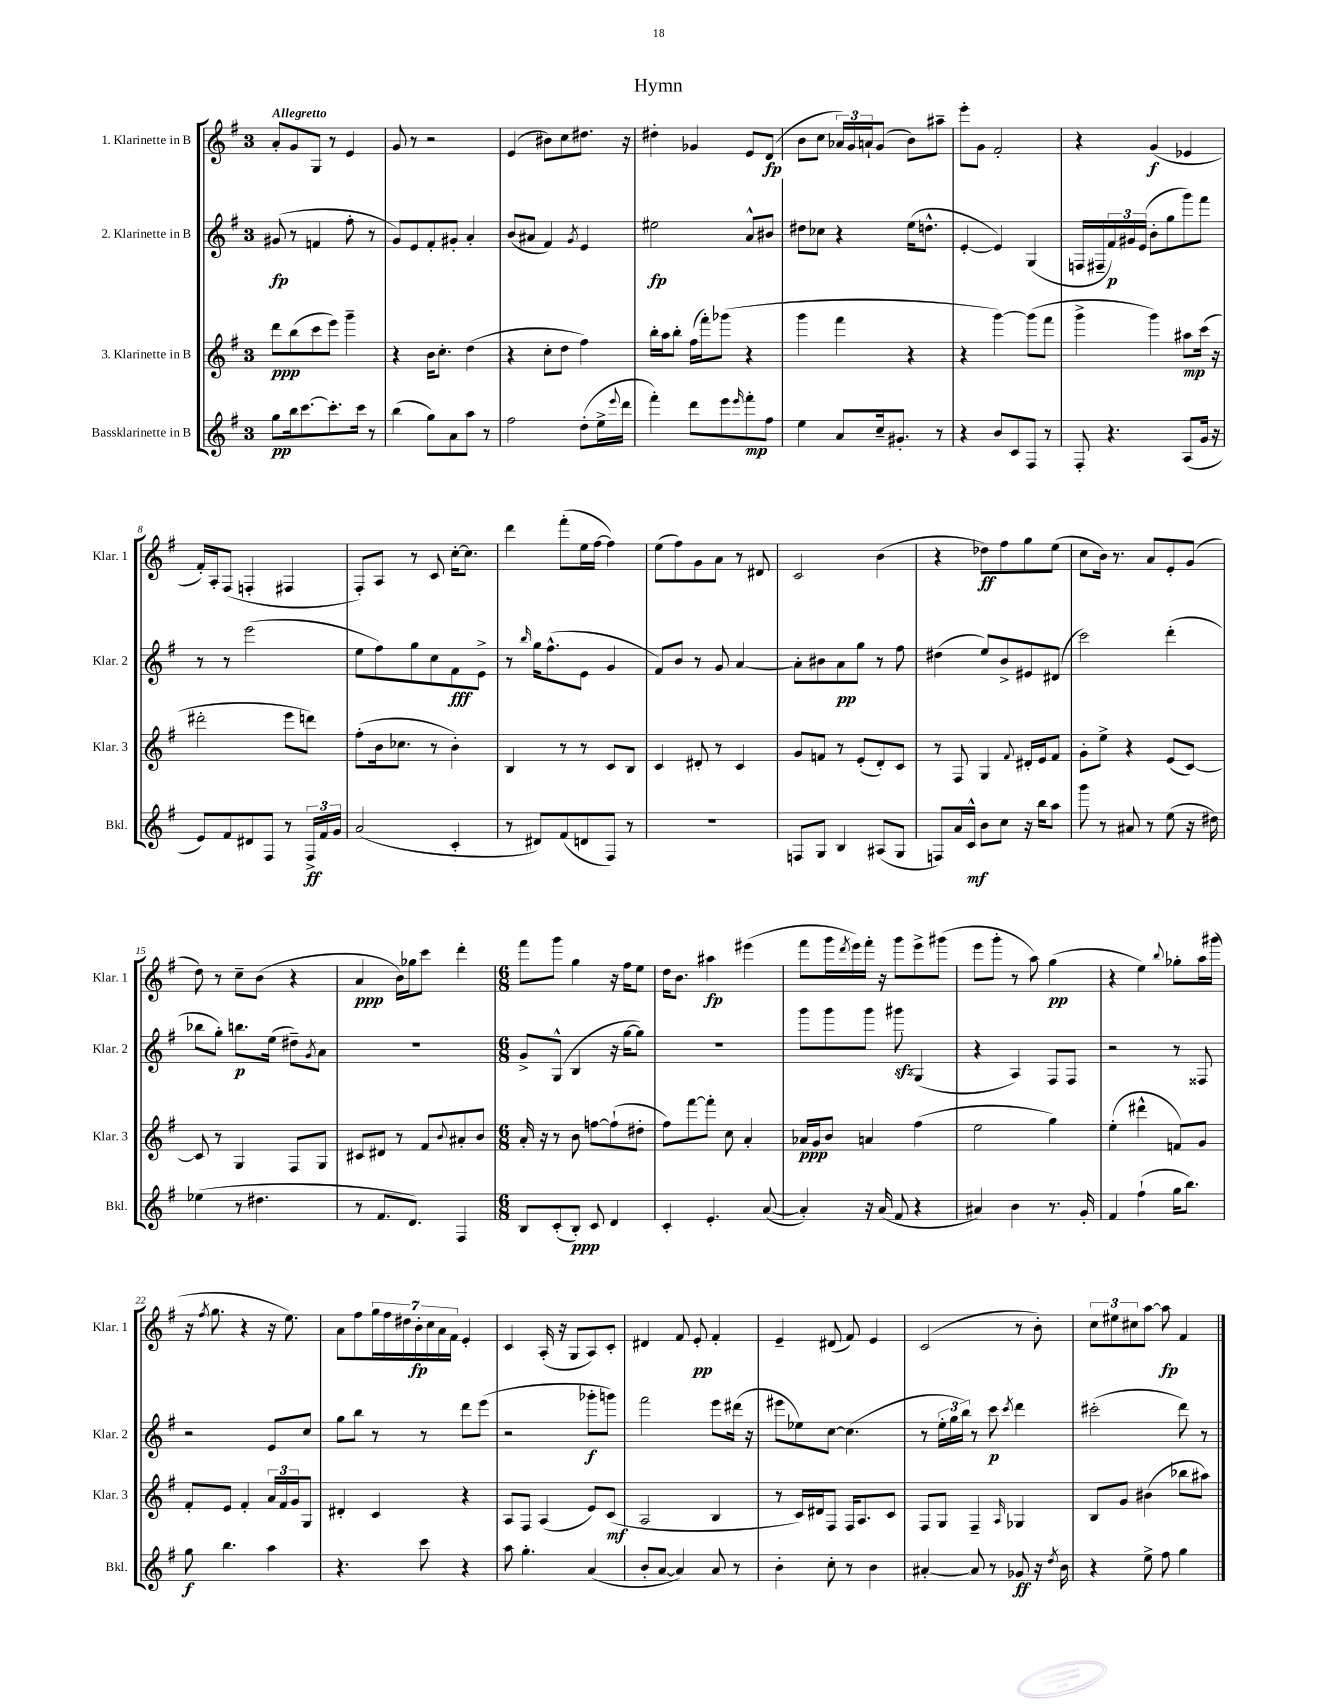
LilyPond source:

\header { title = "Hymn" }
<<
\new StaffGroup <<
\new Staff = "s0" \with { instrumentName = "1. Klarinette in B" shortInstrumentName = "Klar. 1" } {
    \clef treble \key g \major \once \override Staff.TimeSignature.style = #'single-digit \time 3/4 \tempo "Allegretto"
    a'8-. g'8 g8 r8 e'4 |
    g'8 r8 r2 |
    e'4( bis'8) c''8 dis''8. r16 |
    dis''4-. ges'4 e'8 d'8\fp( |
    b'8 c''8 \tuplet 3/2 { aes'16) g'16 a'16-! } g'8( b'8) ais''8-- |
    e'''8-. g'8 fis'2-. |
    r4 g'4\f( ees'4 |
    fis'16-.) a16-. fis8( f4-. fis4 |
    fis8-.) a8 r8 c'8 c''16~-. c''8. |
    d'''4 fis'''8-.( e''16 fis''16~ fis''4) |
    e''8( fis''8) g'8 a'8 r8 dis'8 |
    c'2 b'4( |
    r4 des''8\ff) fis''8 g''8 e''8( |
    c''8 b'16) r8. a'8 e'8-. g'8( |
    d''8) r8 c''8-- b'8( r4 |
    a'4\ppp b'16) ges''16 c'''8 d'''4-. |
    \numericTimeSignature \time 6/8 fis'''8 g'''8 g''4 r16 fis''16 e''8 |
    d''16 b'8. ais''4\fp eis'''4( |
    fis'''8 g'''16 \acciaccatura { d'''8 } e'''16) fis'''16-. r16 g'''8 e'''8-> gis'''8( |
    e'''8 g'''8-. r8 a''8) g''4\pp( |
    r4 e''4) \appoggiatura { b''8 } ges''8-. a''16 gis'''16( |
    r16 \acciaccatura { fis''8 } g''8. r4 r16 e''8.) |
    a'8 fis''8 \tuplet 7/4 { g''16 fis''16 dis''16 b'16-.\fp c''16 a'16 fis'16 } e'4-. |
    c'4 a16-.( r16 g8 a8) c'8-. |
    dis'4 fis'8 e'8-.\pp fis'4-. |
    e'4-- dis'8( fis'8) e'4 |
    c'2( r8 b'8-.) |
    \tuplet 3/2 { c''8 eis''8 cis''8 } a''8~ a''8\fp fis'4 \bar "|." |
}
\new Staff = "s1" \with { instrumentName = "2. Klarinette in B" shortInstrumentName = "Klar. 2" } {
    \clef treble \key g \major \once \override Staff.TimeSignature.style = #'single-digit \time 3/4
    gis'8\fp( r8 f'4 fis''8-. r8 |
    g'8) e'8 fis'8-. gis'8-. a'4-. |
    b'8( ais'8 fis'4) \acciaccatura { g'8 } e'4 |
    eis''2\fp a'8-^ bis'8 |
    dis''8 ces''8 r4 e''16( d''8.-^ |
    e'4~-. e'4) g4( |
    f16 fis16-- \tuplet 3/2 { fis'16\p) gis'16 e'16( } b'8-. g''8 g'''8) fis'''8 |
    r8 r8 e'''2( |
    e''8 fis''8) g''8 c''8 fis'8\fff e'8-> |
    r8 \grace { b''16 } g''16 fis''8.-^( e'8 g'4 |
    fis'8) b'8 r8 g'8 a'4~ |
    a'8-. bis'8 a'8\pp g''8 r8 fis''8 |
    dis''4( e''8) b'8-> eis'8 dis'8( |
    c'''2) d'''4-.( |
    bes''8 g''8-.) b''8.\p e''16( dis''8--) \acciaccatura { g'8 } a'8 |
    R2. |
    \numericTimeSignature \time 6/8 g'8-> g8-^( b4 r16 g''16~ g''8) |
    R2. |
    g'''8 g'''8 g'''8 gis'''8\sfz g4( |
    r4 a4) fis8 fis8 |
    r2 r8 fisis8 |
    r2 e'8 c''8 |
    g''8 b''8 r8 r8 d'''8 e'''8( |
    r2 ges'''8-.\f g'''8) |
    fis'''2 e'''8 dis'''16( r16 |
    eis'''8 ees''8) c''8~ c''4.( |
    r8 \tuplet 3/2 { e''16-. g''16 b''16) } r8 c'''8\p \acciaccatura { c'''8 } d'''4 |
    cis'''2-.( d'''8) r8 \bar "|." |
}
\new Staff = "s2" \with { instrumentName = "3. Klarinette in B" shortInstrumentName = "Klar. 3" } {
    \clef treble \key g \major \once \override Staff.TimeSignature.style = #'single-digit \time 3/4
    d'''8\ppp b''8( c'''8 e'''8) g'''4-- |
    r4 b'16 c''8.-. d''4( |
    r4 c''8-. d''8 fis''4) |
    b''16-. a''16 b''8-. fis''16( fis'''16-.) ges'''8( r4 |
    g'''4 fis'''4 r4 |
    r4 g'''4~) g'''8( fis'''8 |
    g'''4-> g'''4) ais''8\mp c'''16( r16 |
    dis'''2-. e'''8 d'''8) |
    fis''8-.( b'16 ces''8. r8 b'4-.) |
    b4 r8 r8 c'8 b8 |
    c'4 dis'8-. r8 c'4 |
    g'8 f'8 r8 e'8-.( d'8-.) c'8 |
    r8 fis8 g4 \appoggiatura { fis'8 } dis'16-. e'16 fis'8 |
    g'8-. e''8-> r4 e'8( c'8~) |
    c'8 r8 g4 fis8 g8 |
    cis'8 dis'8 r8 fis'8 \appoggiatura { b'8 } ais'8-. b'8 |
    \numericTimeSignature \time 6/8 a'16-. r16 r8 b'8 f''8~ f''8-!( dis''8-. |
    fis''8) fis'''8~ fis'''8-. c''8 a'4-. |
    aes'16\ppp g'16 b'8 a'4 fis''4( |
    e''2 g''4) |
    e''4-.( dis'''4-^ f'8) g'8 |
    fis'8-. e'8 fis'4-. \tuplet 3/2 { a'16 fis'16 g'16 } g8 |
    dis'4-. c'4 r4 |
    a8 fis8 a4( e'8) c'8\mf( |
    a2 b4 |
    r8 c'16) dis'16 fis8 fis16 a8. c'8 |
    fis8 g8 fis4-- \grace { a16 } ges4 |
    b8 g'8 bis'4( bes''8 ais''8) \bar "|." |
}
\new Staff = "s3" \with { instrumentName = "Bassklarinette in B" shortInstrumentName = "Bkl." } {
    \clef treble \key g \major \once \override Staff.TimeSignature.style = #'single-digit \time 3/4
    g''8\pp b''16 c'''8.~ c'''8.-. c'''16 r8 |
    b''4( g''8) a'8 a''8 r8 |
    fis''2 d''8-.( e''16-> \appoggiatura { e'''8 } d'''16 |
    fis'''4-.) d'''8 e'''8 \grace { e'''16 } fis'''8-.\mp fis''8 |
    e''4 a'8 c''16-- gis'8.-. r8 |
    r4 b'8 c'8 fis8 r8 |
    fis8-. r4. a8( g'16 r16 |
    e'8) fis'8 dis'8 fis8 r8 \tuplet 3/2 { fis16->\ff fis'16 g'16 } |
    a'2( c'4-. |
    r8 dis'8) fis'8( d'8 fis8) r8 |
    R2. |
    f8 g8 b4 ais8( g8 |
    f8) a'16 c'16-^\mf b'8 c''8 r16 b''16 a''8 |
    g'''8 r8 ais'8 r8 e''8( r16 dis''16) |
    ees''4( r8 dis''4. |
    r8 fis'8. d'8.) fis4 |
    \numericTimeSignature \time 6/8 b8 c'8-.( b8-.\ppp) c'8 d'4 |
    c'4-. e'4.-. a'8~( |
    a'4-.) r16 a'16( fis'8 r4 |
    ais'4) b'4 r8. g'16-. |
    fis'4 fis''4-!( g''16 b''8.) |
    g''8\f b''4. a''4 |
    r4. c'''8 r4 |
    a''8 g''4.-. a'4( |
    b'8-. a'8~ a'4) a'8 r8 |
    b'4-. c''8-. r8 b'4 |
    ais'4~-. ais'8 r8 ges'8\ff r16 \acciaccatura { d''8 } b'16 |
    r4 e''8-> fis''8 g''4 \bar "|." |
}
>>
>>
